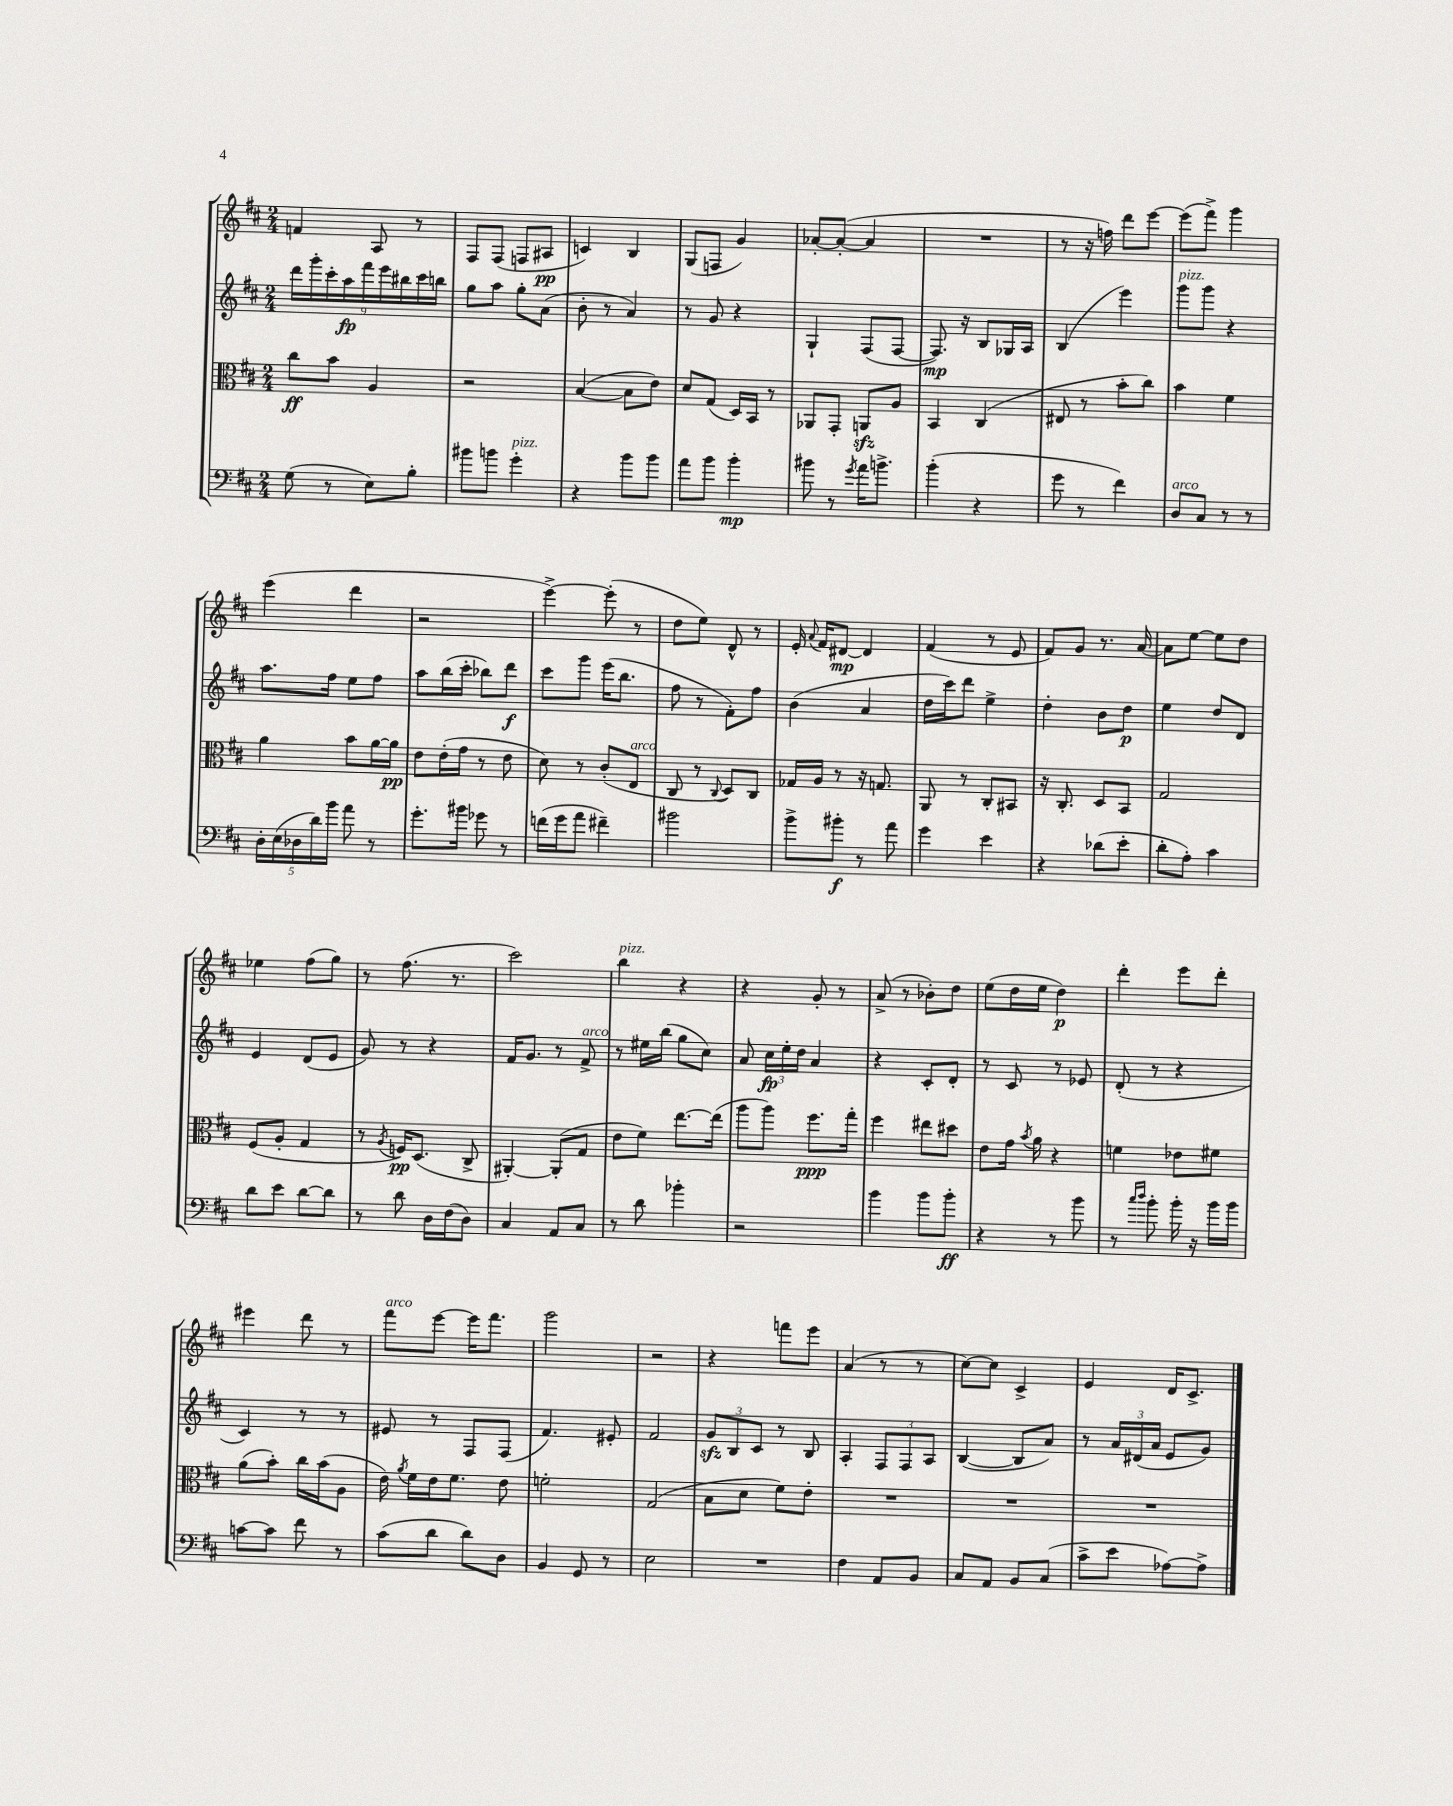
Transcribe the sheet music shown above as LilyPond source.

<<
\new StaffGroup <<
\new Staff = "s0" {
    \clef treble \key d \major \numericTimeSignature \time 2/4
    \autoBeamOff f'4 a8 r8 |
    fis8[ fis8]( f8[ ais8]\pp |
    c'4) b4 |
    g8[( f8] g'4) |
    aes'8[~-. aes'8]~-.( aes'4 |
    R2 |
    r8 r16 f''16) d'''8[ e'''8]~ |
    e'''8[( fis'''8]->) g'''4 |
    e'''4( d'''4 |
    r2 |
    e'''4~->) e'''8-.( r8 |
    d''8[ e''8]) d'8-^ r8 |
    e'16-. \appoggiatura { a'8 } fis'16[ dis'8]~\mp dis'4 |
    fis'4( r8 e'8 |
    fis'8[) g'8] r8. a'16~ |
    a'8[ e''8]~ e''8[ d''8] |
    ees''4 fis''8[( g''8]) |
    r8 fis''8.( r8. |
    cis'''2) |
    b''4^\markup { \italic "pizz." } r4 |
    r4 g'8-. r8 |
    a'8->( r8 bes'8[-.) d''8] |
    e''8[( d''16 e''16] d''4\p) |
    d'''4-. e'''8[ d'''8]-. |
    eis'''4 d'''8 r8 |
    fis'''8[^\markup { \italic "arco" } e'''8]~ e'''16[ fis'''8.] |
    g'''2 |
    r2 |
    r4 f'''8[ e'''8] |
    a'4( r8 r8 |
    cis''8[~) cis''8] cis'4-> |
    e'4 d'16[ cis'8.]-> \bar "|." |
}
\new Staff = "s1" {
    \clef treble \key d \major \numericTimeSignature \time 2/4
    \autoBeamOff \tuplet 9/8 { d'''16[ g'''16-. cis'''16-. a''16\fp fis'''16 e'''16 bis''16 cis'''16 b''16] } |
    g''8[ a''8] g''8[-. a'8]( |
    b'8-. r8 a'4) |
    r8 g'8 r4 |
    g4-! fis8[( fis8]~ |
    fis8.\mp) r16 b8[ ges16 a16] |
    b4( e'''4) |
    g'''8[^\markup { \italic "pizz." } g'''8] r4 |
    a''8.[ fis''16] e''8[ fis''8] |
    a''8[ b''16( cis'''16]-. bes''8[) d'''8]\f |
    cis'''8[ g'''8] e'''16[( b''8.] |
    fis''8 r8 fis'8[-.) fis''8] |
    b'4( a'4 |
    d''16[ cis'''16) d'''8] e''4-> |
    d''4-. b'8[ d''8]\p |
    e''4 d''8[ d'8] |
    e'4 d'8[( e'8] |
    g'8) r8 r4 |
    fis'16[ g'8.] r8 fis'8->^\markup { \italic "arco" } |
    r8 eis''16[ b''16]( g''8[ cis''8]) |
    a'8 \tuplet 3/2 { cis''16[\fp e''16-. d''16] } a'4 |
    r4 cis'8[-. d'8]-. |
    r8 cis'8 r8 ees'8 |
    d'8-.( r8 r4 |
    cis'4) r8 r8 |
    eis'8 r8 fis8[ fis8]( |
    fis'4.) eis'8-. |
    fis'2 |
    \tuplet 3/2 { g'8[\sfz b8 cis'8] } r8 b8 |
    a4-. \tuplet 3/2 { fis8[ fis8 a8] } |
    b4~( b8[ a'8]) |
    r8 \tuplet 3/2 { a'16[ dis'16( a'16] } e'8[ g'8]) \bar "|." |
}
\new Staff = "s2" {
    \clef alto \key d \major \numericTimeSignature \time 2/4
    \autoBeamOff cis''8[\ff b'8] a4 |
    r2 |
    b4~( b8[ e'8]) |
    d'8[ g8]( d16[) b,16] r8 |
    aes,8[ g,8]-. a,8[\sfz a8] |
    b,4 cis4( |
    eis8 r8 b'8[-. cis''8]) |
    b'4 fis'4 |
    a'4 b'8[ a'16~ a'16]\pp |
    e'8[ e'16-.( g'16] r8 e'8 |
    d'8) r8 cis'8[-.( e8]^\markup { \italic "arco" } |
    cis8 r8 \appoggiatura { cis8 } d8[) cis8] |
    ges16[ a16] r8 r16 g8. |
    a,8 r8 cis8[-. bis,8] |
    r16 cis8.-. d8[ b,8] |
    g2 |
    fis8[( a8]-. g4 |
    r8 \acciaccatura { a8 } f16[\pp) d8.]( cis8-> |
    ais,4~-.) ais,8[-.( g8] |
    e'8[ fis'8]) e''8.[~ e''16]( |
    a''8[ a''8]) fis''8.[\ppp g''16]-. |
    fis''4 eis''8[ dis''8] |
    e'8[ g'16] \acciaccatura { b'8 } a'16 r4 |
    f'4 ees'8[ fis'8] |
    a'8[( b'8]-.) cis''16[ b'16( a8] |
    e'16) \acciaccatura { a'8 } fis'16[ e'16 fis'8.] e'8 |
    f'2-. |
    g2( |
    b8[ d'8] fis'8[) e'8]-. |
    R2 |
    R2 |
    R2 \bar "|." |
}
\new Staff = "s3" {
    \clef bass \key d \major \numericTimeSignature \time 2/4
    \autoBeamOff g8( r8 e8[) b8]-. |
    bis'8[ b'8] g'4-.^\markup { \italic "pizz." } |
    r4 b'8[ b'8] |
    a'8[ b'8] b'4-.\mp |
    bis'8 r8 \acciaccatura { g'8 } a'16[ b'8.]-> |
    b'4-.( r4 |
    g'8 r8 fis'4) |
    d8[^\markup { \italic "arco" } cis8] r8 r8 |
    \tuplet 5/4 { d16[-. e16( des16 d'16) b'16] } a'8 r8 |
    g'8.[-. bis'16] ges'8 r8 |
    f'16[( g'16 a'8] fis'4--) |
    bis'2 |
    b'8[-> bis'8]-.\f r8 a'8 |
    g'4 e'4 |
    r4 des'8[( e'8]-. |
    d'8[-. a8]-.) cis'4 |
    d'8[ e'8] d'8[~ d'8] |
    r8 d'8 d16[ fis16( d8]) |
    cis4 a,8[ cis8] |
    r8 d'8 bes'4-. |
    r2 |
    b'4 b'8[ b'8]-.\ff |
    r4 r8 b'8 |
    r8 \grace { cis''16[ d''16] } b'8-. b'16-. r16 b'16[ b'16] |
    c'8[~ c'8] fis'8 r8 |
    cis'8[( d'8] d'8[) d8] |
    b,4 g,8 r8 |
    e2 |
    R2 |
    fis4 a,8[ b,8] |
    cis8[ a,8] b,8[ cis8]( |
    cis'8[-> e'8] aes8[~) aes8]-> \bar "|." |
}
>>
>>
\layout { \context { \Score \remove "Bar_number_engraver" } }
